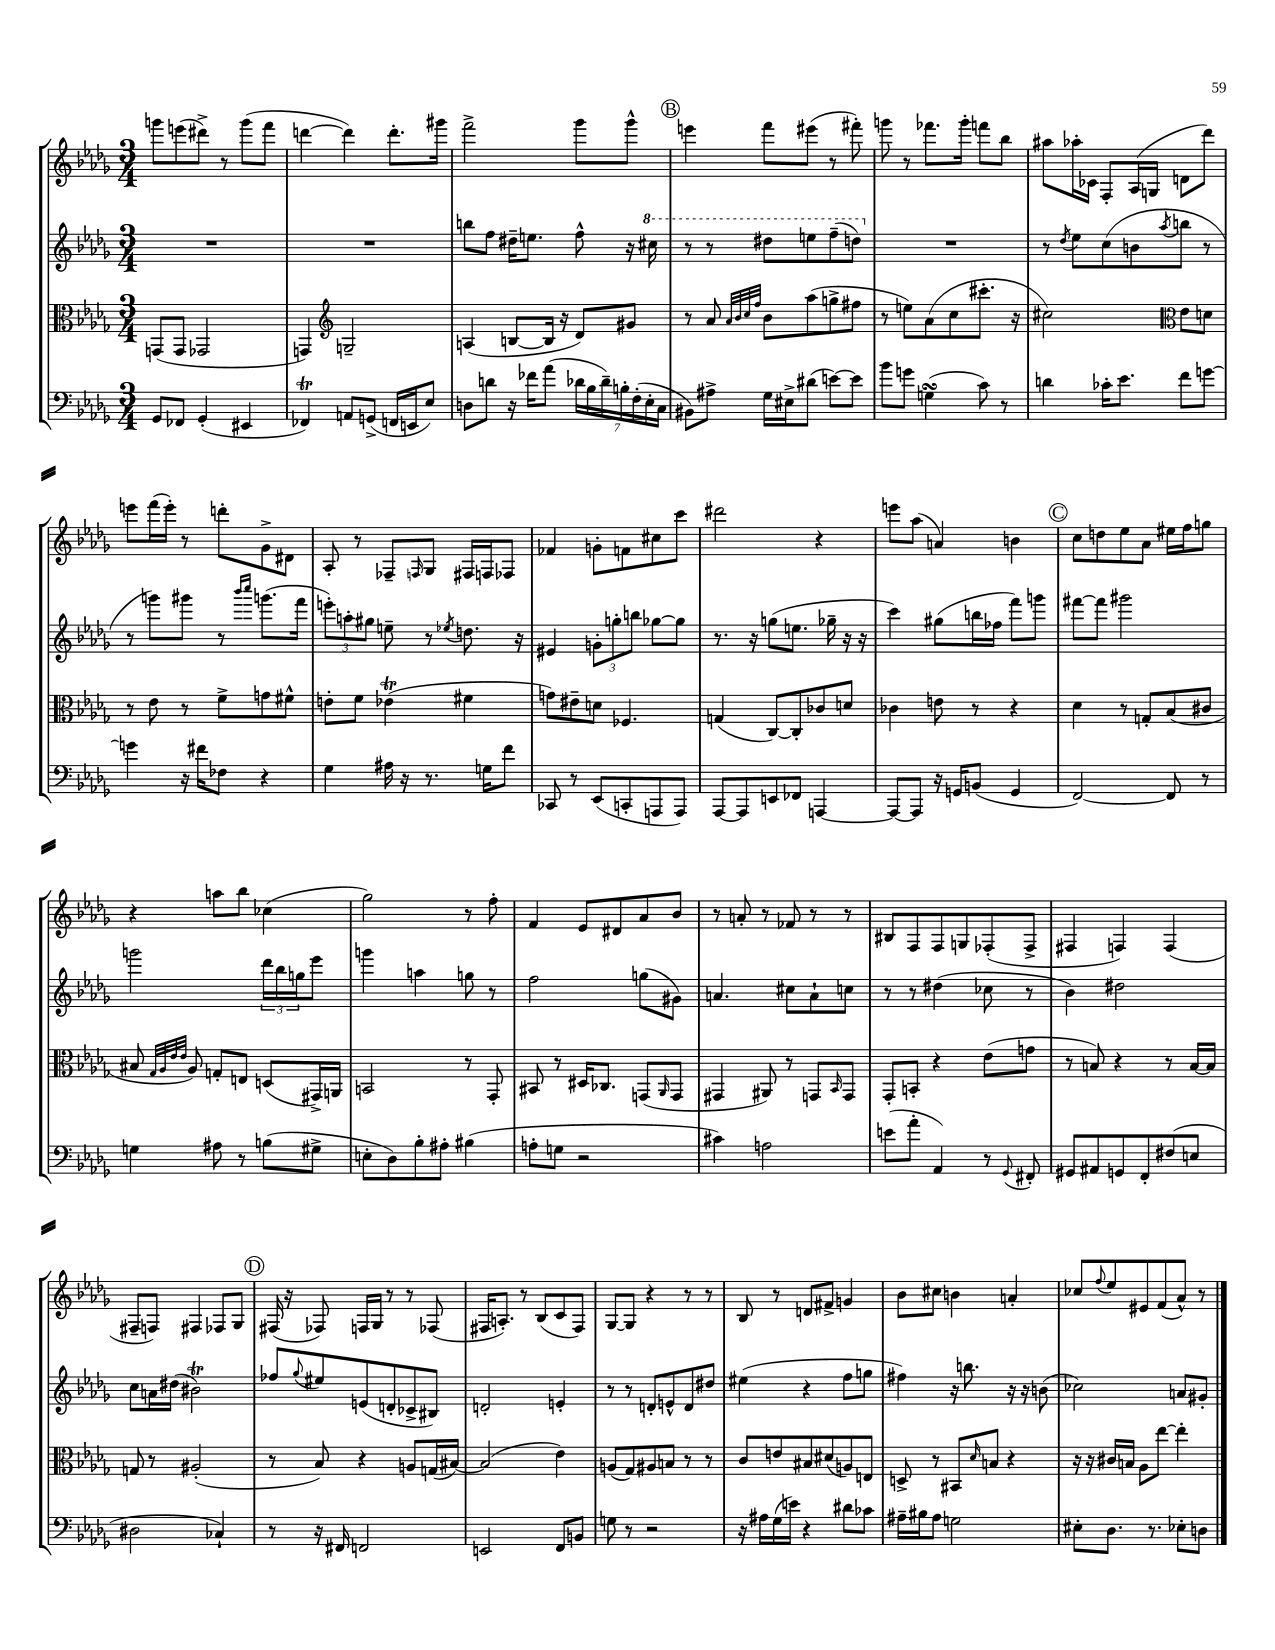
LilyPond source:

<<
\new StaffGroup <<
\new Staff = "s0" {
    \clef treble \key des \major \numericTimeSignature \time 3/4
    g'''8 e'''8( dis'''8->) r8 g'''8( f'''8 |
    d'''4~ d'''4) d'''8.-. gis'''16 |
    f'''2-> ges'''8 ges'''8-^ |
    \mark \markup { \circle "B" } e'''4 f'''8 eis'''8( r8 fis'''8-.) |
    g'''8 r8 fes'''8. g'''16-. f'''8 bes''8 |
    ais''8 aes''16-. ces'16 f8-. aes16( g16 d'8 des'''8) |
    e'''8 f'''16( e'''16-.) r8 d'''8-. ges'8-> dis'8 |
    aes8-. r8 fes8-- \grace { f16 } ges8 fis16 f16 fes8 |
    fes'4 g'8-. f'8 cis''8 c'''8 |
    dis'''2 r4 |
    e'''8 aes''8( a'4) b'4 |
    \mark \markup { \circle "C" } c''8 d''8 ees''8 aes'8 eis''16 f''16 g''8 |
    r4 a''8 bes''8 ces''4( |
    ges''2) r8 f''8-. |
    f'4 ees'8 dis'8 aes'8 bes'8 |
    r8 a'8-. r8 fes'8 r8 r8 |
    bis8 f8 f8 g8 fes8-.( fes8-> |
    fis4 f4) f4( |
    fis8-- f8) fis4 fes8 ges8 |
    \mark \markup { \circle "D" } fis16( r16 fes8) f16 ges16 r8 r8 fes8( |
    fis16 a8.-.) r8 bes8( c'8 fis8) |
    ges8~ ges8 r4 r8 r8 |
    bes8 r8 d'8 fis'8-> g'4 |
    bes'8 cis''8 b'4 a'4-. |
    ces''8 \appoggiatura { f''8 } ees''8 eis'8 f'8( aes'8-^) r8 \bar "|." |
}
\new Staff = "s1" {
    \clef treble \key des \major \numericTimeSignature \time 3/4
    R2. |
    R2. |
    b''8 f''8 dis''16-- e''8. f''8-^ r16 \ottava #1 cis'''16 |
    \mark \markup { \circle "B" } r8 r8 dis'''8 e'''8 f'''8--( d'''8) \ottava #0 |
    R2. |
    r8 \acciaccatura { des''8 } ees''8 c''8( b'8 \acciaccatura { aes''8 } b''8 r8 |
    r8 g'''8) gis'''8 r8 \grace { bes'''16 c''''16 } g'''8.( f'''16 |
    \tuplet 3/2 { e'''8-.) a''8-. gis''8 } e''8-- r8 \acciaccatura { ees''8 } d''8. r16 |
    eis'4 \tuplet 3/2 { g'8-. g''8-. b''8 } ges''8~ ges''8 |
    r8. r16 g''8( e''8. ges''16-- r16 r16 |
    c'''4) gis''8( b''16 fes''16 f'''8) g'''8 |
    \mark \markup { \circle "C" } fis'''8~ fis'''8 gis'''2 |
    g'''2 \tuplet 3/2 { des'''16 bes''16 g''16 } ees'''8 |
    g'''4 a''4 g''8 r8 |
    f''2 g''8( gis'8) |
    a'4. cis''8 a'8-! c''8 |
    r8 r8 dis''4( ces''8 r8 |
    bes'4) dis''2 |
    c''8 a'16 dis''16( bis'2\trill) |
    \mark \markup { \circle "D" } fes''8 \appoggiatura { ges''8 } eis''8 e'8( d'8-. ces'8-> bis8) |
    d'2-. e'4-. |
    r8 r8 d'8-. e'8-^ d'8 dis''8 |
    eis''4( r4 f''8 g''8 |
    fis''4) r16 b''8. r16 r16 b'8( |
    ces''2) a'8 gis'8-. \bar "|." |
}
\new Staff = "s2" {
    \clef alto \key des \major \numericTimeSignature \time 3/4
    g,8( g,8 ges,2 |
    g,4) \clef treble g2-- |
    a4( b8~ b16 r16 des'8) gis'8 |
    \mark \markup { \circle "B" } r8 aes'8 \grace { aes'32 bes'32 c''32 f''32 } bes'8 aes''8( g''8-> fis''8 |
    r8 e''8) aes'8( c''8 cis'''8.-. r16 |
    cis''2) \clef alto ees'8 d'8 |
    r8 ees'8 r8 f'8-> g'8 fis'8-^ |
    e'8-. f'8 ees'4\trill( fis'4 |
    g'8) eis'8-- d'8 fes4. |
    g4( c8~) c8-. ces'8 d'8 |
    ces'4 e'8 r8 r4 |
    \mark \markup { \circle "C" } des'4 r8 g8-. bes8( cis'8 |
    bis8 \grace { ges32 aes32 ees'32 ees'32 } aes8) g8-. e8 d8( gis,16->) a,16 |
    b,2 r8 ges,8-. |
    bis,8 r8 dis16 ces8. g,8( \grace { aes,16 } g,8 |
    gis,4 ais,8) r8 g,8 \grace { bes,16 } g,8 |
    ges,8-. b,8-. r4 ees'8( g'8 |
    r8 b8) r4 r8 b16~ b16 |
    g8 r8 ais2-.( |
    \mark \markup { \circle "D" } r8 bes8) r4 a8 g16( bis16~) |
    bis2( ees'4) |
    a8( ges8) ais8 b8 r8 r8 |
    c'8 e'8 bis8 dis'8( a8) e8 |
    d8-> r8 bis,8 \grace { des'16 } b8 r4 |
    r16 r16 cis'16 b16 aes8 ees''8~ ees''4-. \bar "|." |
}
\new Staff = "s3" {
    \clef bass \key des \major \numericTimeSignature \time 3/4
    ges,8 fes,8 ges,4-.( eis,4 |
    fes,4\trill) a,8 g,8->( f,16 e,16 ees8) |
    d8 d'8 r16 fes'16 aes'8( \tuplet 7/4 { des'16 bes16 des'16--) b16-. f16-.( ees16-. c16 } |
    \mark \markup { \circle "B" } bis,8) ais8-> ges16 eis16-> dis'8( e'8~) e'8 |
    bes'8 g'8 g4\turn( c'8) r8 |
    d'4 ces'16-. ees'8. f'8 g'8~ |
    g'4 r16 fis'16 fes8 r4 |
    ges4 ais16 r16 r8. g16 f'8 |
    ces,8 r8 ees,8( c,8-. a,,8 a,,8) |
    aes,,8~ aes,,8 e,8 fes,8 a,,4~ |
    a,,8~ a,,8 r16 g,16 b,8( g,4 |
    \mark \markup { \circle "C" } f,2~) f,8 r8 |
    g4 ais8 r8 b8( gis8-> |
    e8-. des8) bes8-. ais8-. bis4( |
    a8-. g8 r2 |
    cis'4) a2 |
    e'8( aes'8-. aes,4) r8 \appoggiatura { ges,8 } fis,8-. |
    gis,8 ais,8 g,8 f,8-. fis8( e8 |
    dis2 ces4-!) |
    \mark \markup { \circle "D" } r8 r16 fis,16 f,2 |
    e,2 f,8 b,8 |
    g8 r8 r2 |
    r16 ais16 ges16( e'16) r4 dis'8 ces'8 |
    ais16-- bis16 ais8 g2 |
    eis8-. des8. r8. ees8-. d8 \bar "|." |
}
>>
>>
\layout { \context { \Score \remove "Bar_number_engraver" } }
